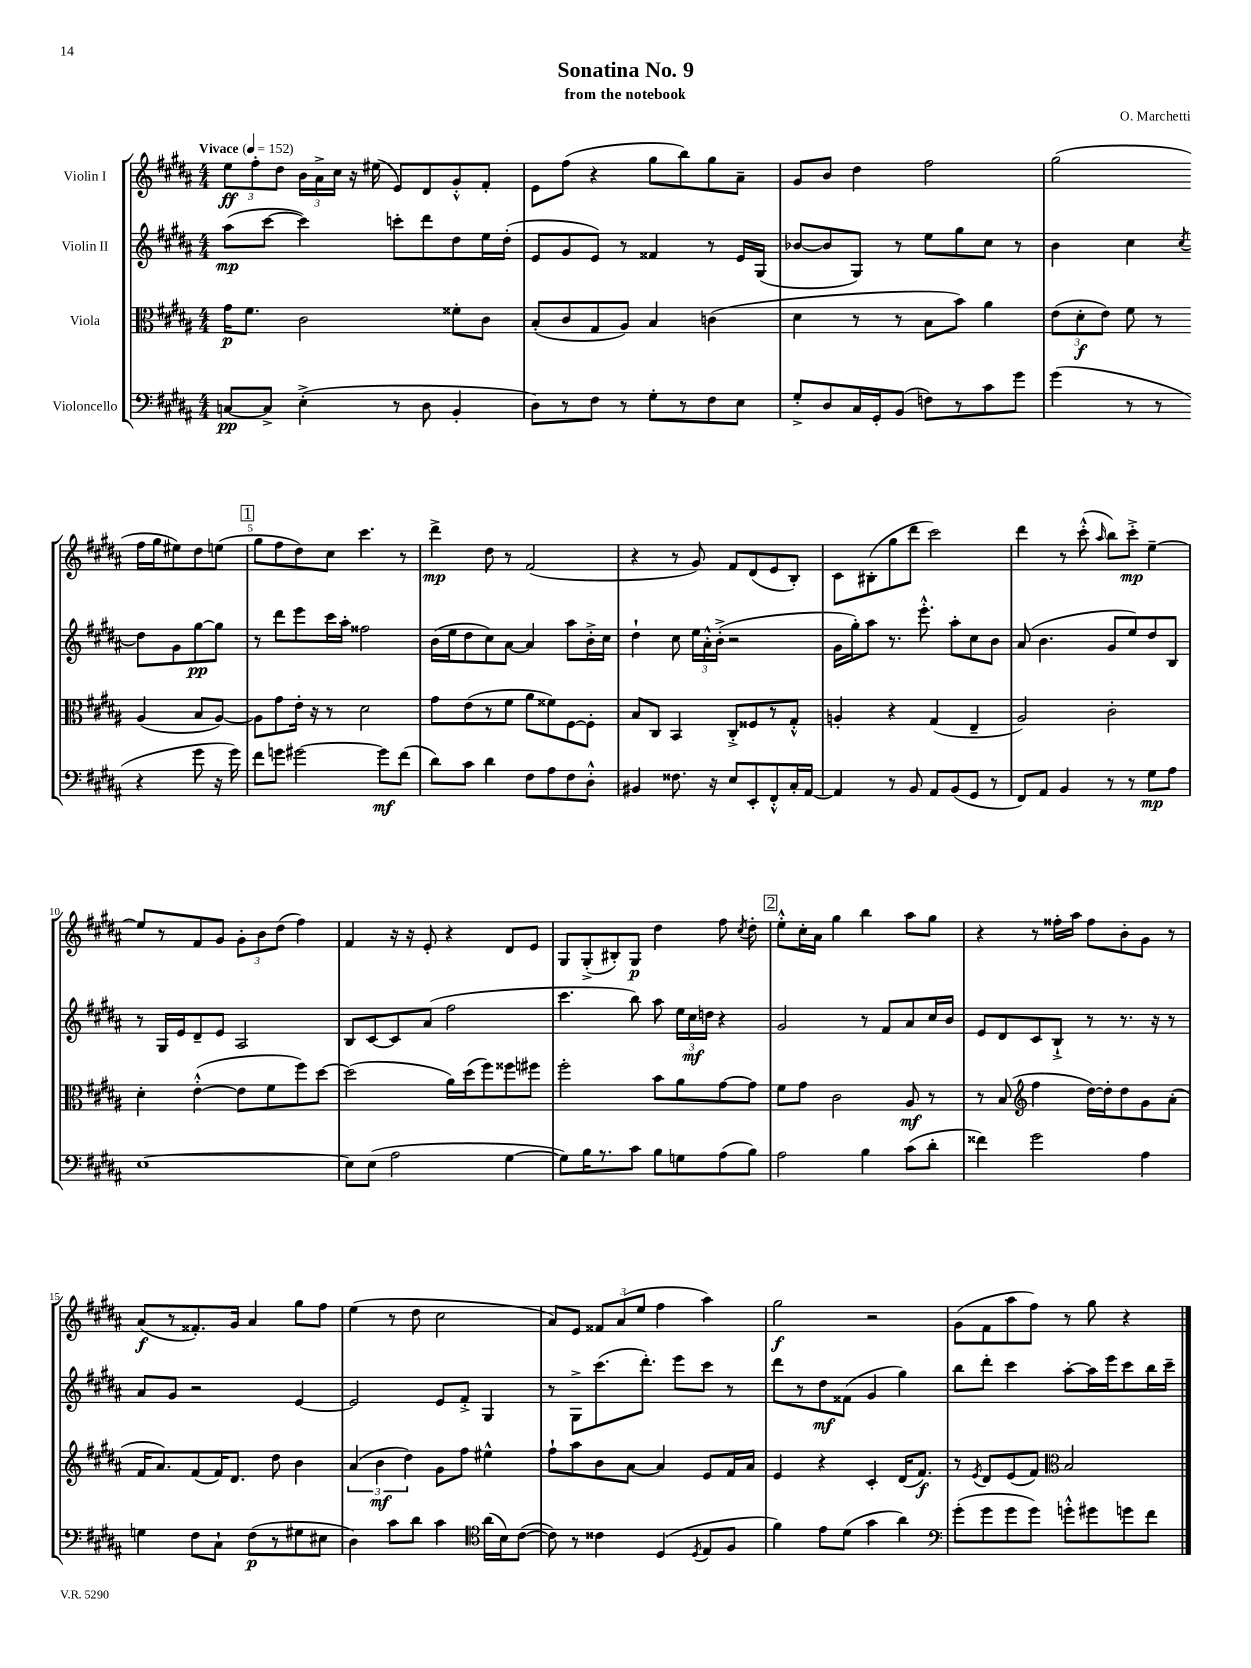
\header { title = "Sonatina No. 9" composer = "O. Marchetti" subtitle = "from the notebook" }
<<
\new StaffGroup <<
\new Staff = "s0" \with { instrumentName = "Violin I" } {
    \clef treble \key b \major \numericTimeSignature \time 4/4 \tempo "Vivace" 4 = 152
    \autoBeamOff \tuplet 3/2 { e''8[\ff fis''8-. dis''8] } \tuplet 3/2 { b'16[ ais'16-> cis''16] } r16 eis''16( e'8[) dis'8 gis'8-.-^ fis'8]-. |
    e'8[ fis''8]( r4 gis''8[ b''8) gis''8 ais'8]-- |
    gis'8[ b'8] dis''4 fis''2 |
    gis''2( fis''16[ gis''16 eis''8) dis''8 e''8]( |
    \mark \markup { \box "1" } gis''8[ fis''8 dis''8) cis''8] cis'''4. r8 |
    dis'''4->\mp dis''8 r8 fis'2( |
    r4 r8 gis'8) fis'8[ dis'8( e'8 b8]-.) |
    cis'8[ bis8-.( gis''8 dis'''8] cis'''2) |
    dis'''4 r8 cis'''8-.-^( \grace { ais''16 } b''8[) cis'''8]-.->\mp e''4~-- |
    e''8[ r8 fis'8 gis'8] \tuplet 3/2 { gis'8[-. b'8 dis''8]( } fis''4) |
    fis'4 r16 r16 e'8-. r4 dis'8[ e'8] |
    gis8[ gis8-.->( bis8-.) gis8]\p dis''4 fis''8 \acciaccatura { cis''8 } dis''8-. |
    \mark \markup { \box "2" } e''8[-.-^ cis''16-. ais'16] gis''4 b''4 ais''8[ gis''8] |
    r4 r8 fisis''16[-. ais''16] fisis''8[ b'8-. gis'8] r8 |
    ais'8[\f( r8 fisis'8.-.) gis'16] ais'4 gis''8[ fis''8] |
    e''4( r8 dis''8 cis''2 |
    ais'8[) e'8] \tuplet 3/2 { fisis'8[ ais'8( e''8] } fis''4 ais''4) |
    gis''2\f r2 |
    gis'8[( fis'8 ais''8 fis''8]) r8 gis''8 r4 \bar "|." |
}
\new Staff = "s1" \with { instrumentName = "Violin II" } {
    \clef treble \key b \major \numericTimeSignature \time 4/4
    \autoBeamOff ais''8[\mp( cis'''8]~ cis'''4) c'''8[-. dis'''8 dis''8 e''16 dis''16]-.( |
    e'8[ gis'8 e'8]) r8 fisis'4 r8 e'16[ gis16]( |
    bes'8[~ bes'8 gis8]) r8 e''8[ gis''8 cis''8] r8 |
    b'4 cis''4 \acciaccatura { cis''8 } dis''8[ gis'8 gis''8~\pp gis''8] |
    \mark \markup { \box "1" } r8 dis'''8[ e'''8 cis'''16 ais''16]-. fisis''2 |
    b'16[( e''16 dis''8 cis''8) ais'8]~ ais'4 ais''8[ b'16-.-> cis''16] |
    dis''4-! cis''8 \tuplet 3/2 { e''16[ ais'16-.-^ b'16]-.->( } r2 |
    gis'16[ gis''16-.) ais''8] r8. e'''8.-.-^ ais''8[-. cis''8 b'8] |
    ais'8( b'4. gis'8[ e''8) dis''8 b8] |
    r8 gis16[ e'16 dis'8-- e'8] ais2 |
    b8[ cis'8~ cis'8 ais'8]( fis''2 |
    cis'''4. b''8) ais''8 \tuplet 3/2 { e''16[ cis''16\mf d''16] } r4 |
    \mark \markup { \box "2" } gis'2 r8 fis'8[ ais'8 cis''16 b'16] |
    e'8[ dis'8 cis'8 b8]-!-> r8 r8. r16 r8 |
    ais'8[ gis'8] r2 e'4~ |
    e'2 e'8[ fis'8]-.-> gis4 |
    r8 gis8[-> cis'''8.( dis'''8.]-.) e'''8[ cis'''8] r8 |
    dis'''8[ r8 dis''8\mf fisis'8]( gis'4 gis''4) |
    b''8[ dis'''8]-. cis'''4 ais''8[~-. ais''16 e'''16 cis'''8 b''16 cis'''16]-- \bar "|." |
}
\new Staff = "s2" \with { instrumentName = "Viola" } {
    \clef alto \key b \major \numericTimeSignature \time 4/4
    \autoBeamOff gis'16[\p fis'8.] cis'2 fisis'8[-. cis'8] |
    b8[-.( cis'8 gis8 ais8]) b4 c'4( |
    dis'4 r8 r8 b8[ b'8]) ais'4 |
    \tuplet 3/2 { e'8[( dis'8-.\f e'8]) } fis'8 r8 ais4( b8[ ais8]~) |
    \mark \markup { \box "1" } ais8[ gis'8 e'16]-. r16 r8 dis'2 |
    gis'8[ e'8( r8 fis'8] ais'8[ fisis'8) fis8~ fis8]-. |
    b8[ cis8] b,4 cis8[-.-> fisis8 r8 gis8]-.-^ |
    a4-. r4 gis4( e4-- |
    ais2) cis'2-. |
    dis'4-. e'4~-.-^( e'8[ fis'8 fis''8) dis''8]~ |
    dis''2( ais'16[) dis''16( fis''8) fisis''8 fis''8] |
    fis''2-. b'8[ ais'8 gis'8~ gis'8] |
    \mark \markup { \box "2" } fis'8[ gis'8] cis'2 ais8\mf r8 |
    r8 b8( \clef treble fis''4 dis''16[~) dis''16-. dis''8 gis'8 ais'8]-.( |
    fis'16[ ais'8.) fis'8( fis'16) dis'8.] dis''8 b'4 |
    \tuplet 3/2 { ais'4( b'4\mf dis''4) } gis'8[ fis''8] eis''4-^ |
    fis''8[-! ais''8 b'8 ais'8]~ ais'4 e'8[ fis'16 ais'16] |
    e'4 r4 cis'4-. dis'16[( fis'8.]\f) |
    r8 \acciaccatura { e'8 } dis'8[ e'8( fis'8]) \clef alto b2 \bar "|." |
}
\new Staff = "s3" \with { instrumentName = "Violoncello" } {
    \clef bass \key b \major \numericTimeSignature \time 4/4
    \autoBeamOff c8[~\pp c8]-> e4-.->( r8 dis8 b,4-. |
    dis8[) r8 fis8] r8 gis8[-. r8 fis8 e8] |
    gis8[-.-> dis8 cis16 gis,16-. b,8]( f8[) r8 cis'8 gis'8] |
    gis'4( r8 r8 r4 gis'8 r16 gis'16) |
    \mark \markup { \box "1" } fis'8[ g'8] gis'2~ gis'8[\mf fis'8]( |
    dis'8[) cis'8] dis'4 fis8[ ais8 fis8 dis8]-.-^ |
    bis,4 fisis8. r16 e8[ e,8-. fis,8-.-^ cis16-. ais,16]~ |
    ais,4 r8 b,8 ais,8[ b,8( gis,8] r8 |
    fis,8[) ais,8] b,4 r8 r8 gis8[\mp ais8] |
    e1~ |
    e8[ e8]( ais2 gis4~ |
    gis8[) b16 r8. cis'8] b8[ g8 ais8( b8]) |
    \mark \markup { \box "2" } ais2 b4 cis'8[( dis'8]-. |
    fisis'4) gis'2 ais4 |
    g4 fis8[ cis8]-! fis8[\p( r8 gis8 eis8] |
    dis4) cis'8[ dis'8] cis'4 \clef tenor ais'16[( b16) cis'8]~( |
    cis'8) r8 cisis'4 dis4( \acciaccatura { dis8 } e8[ fis8] |
    fis'4) e'8[ dis'8]( gis'4 ais'4) |
    \clef bass gis'8[-.( gis'8 gis'8 gis'8]) g'8[-.-^ gis'8 g'8 fis'8] \bar "|." |
}
>>
>>
\layout { \context { \Score \override BarNumber.break-visibility = ##(#f #t #t) barNumberVisibility = #(every-nth-bar-number-visible 5) } }
